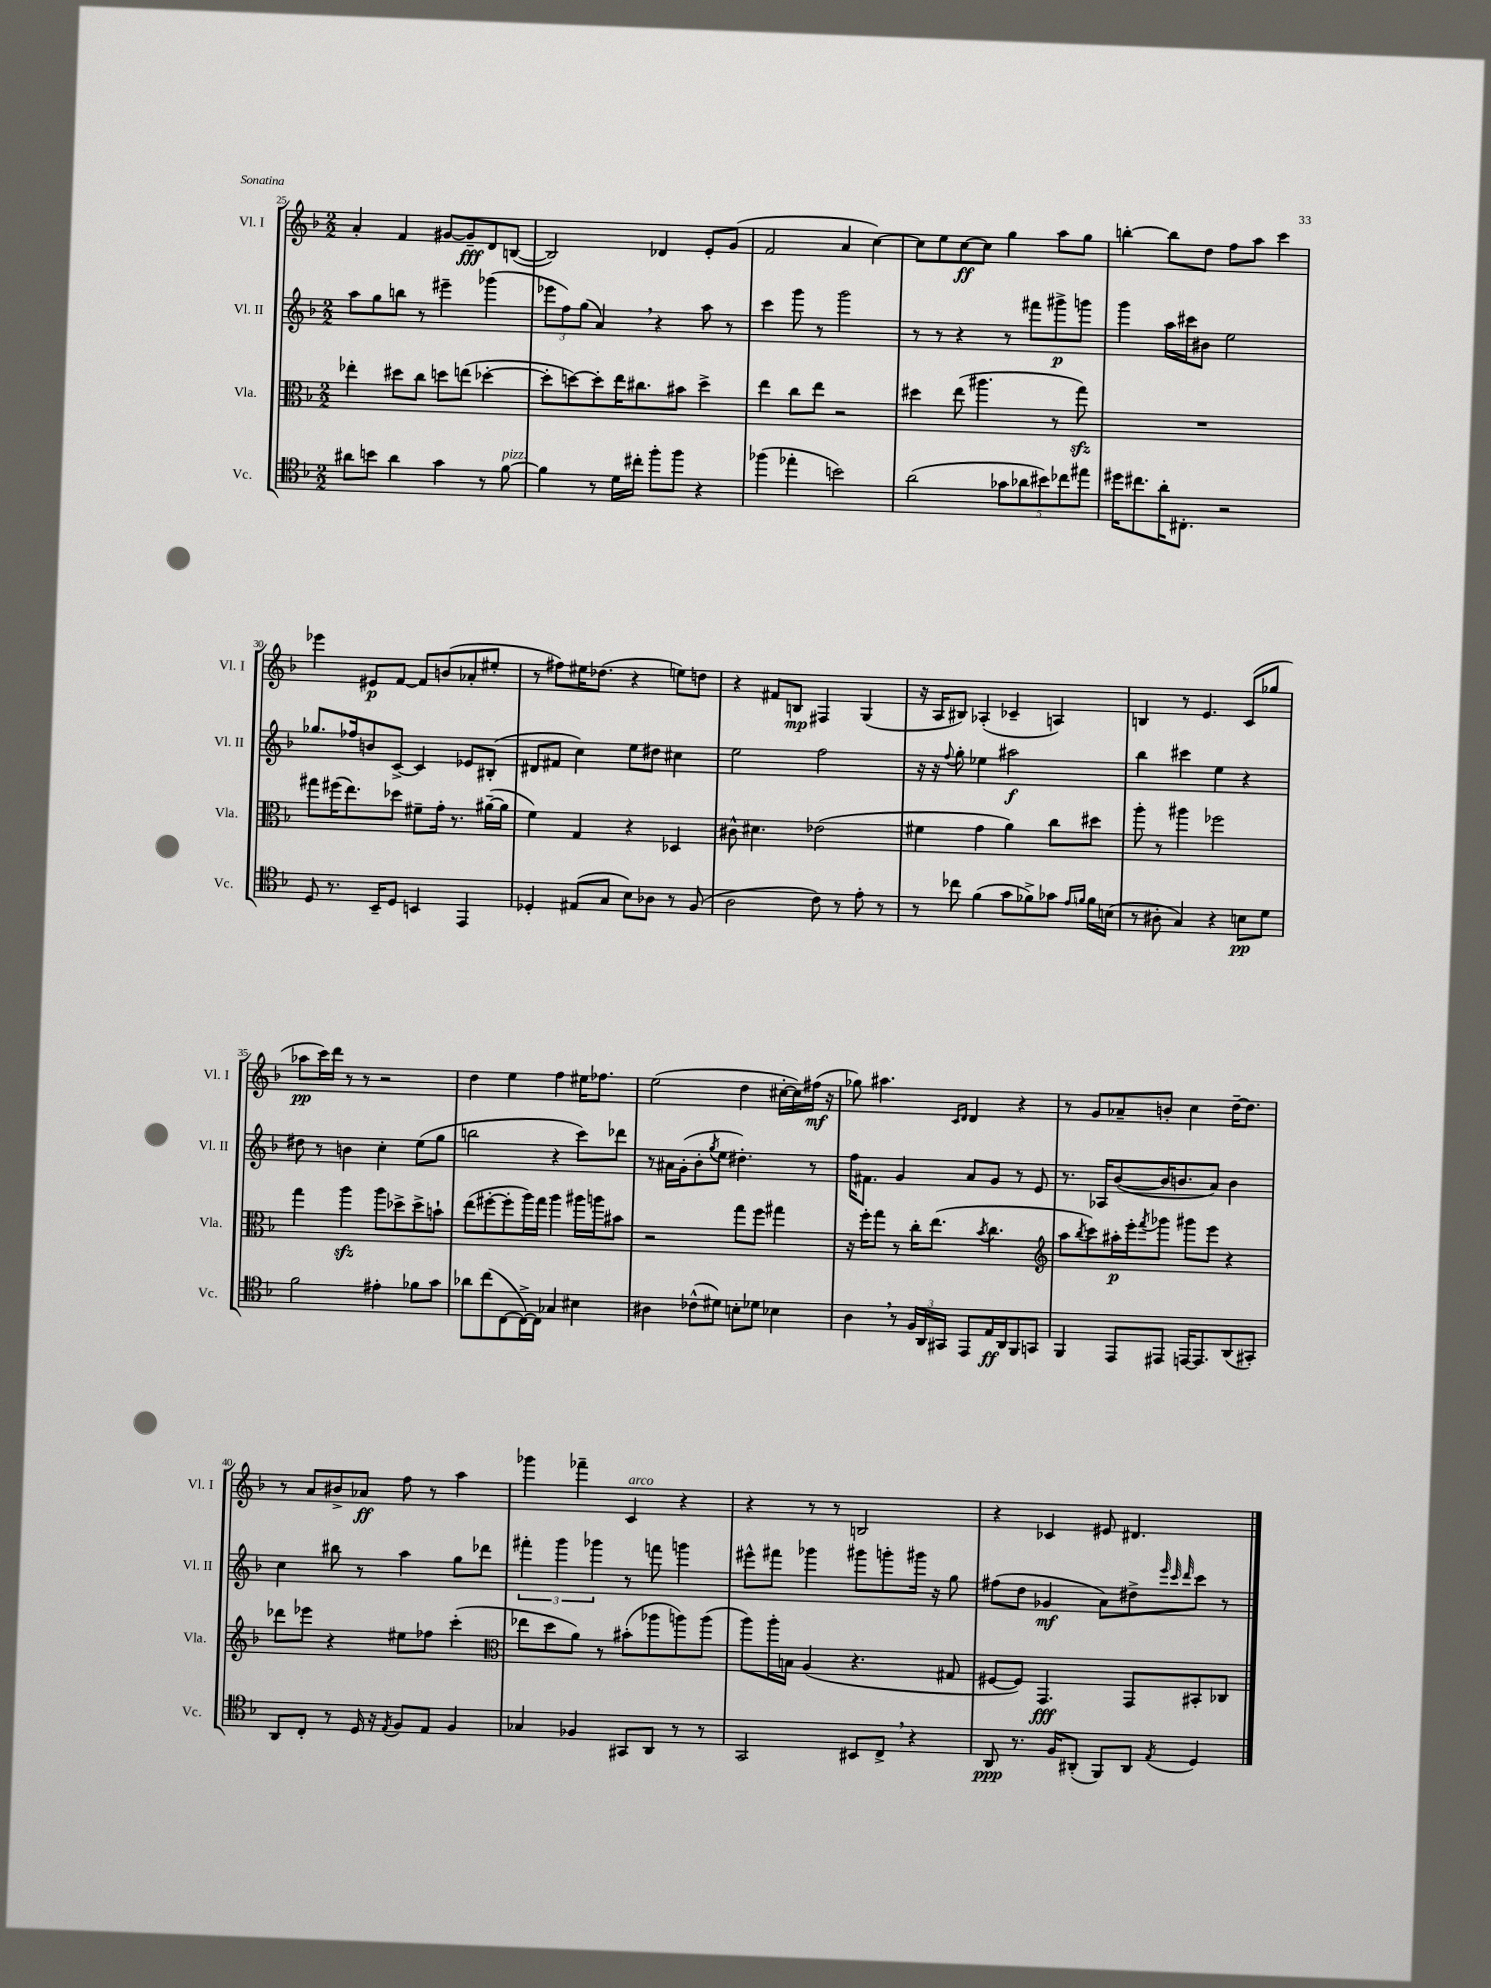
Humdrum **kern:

**kern	**kern	**kern	**kern
*staff4	*staff3	*staff2	*staff1
*clefC4	*clefC3	*clefG2	*clefG2
*k[b-]	*k[b-]	*k[b-]	*k[b-]
*M2/2	*M2/2	*M2/2	*M2/2
8a#	4ee-'	8aa	4a'
8b	.	8gg	.
4a#	8dd#	8bb	4f
.	8cc	8r	.
4g	8dd	4eee#~	[8g#
.	(8ee	.	8g#~]
8r	[4dd-'	(4ggg-	8d
[8f	.	.	([8B
=	=	=	=
4f]	8dd-']	12eee-	2B])
.	.	12ff)	.
.	[8dd)	.	.
.	.	(12gg	.
8r	8dd']	4a)	.
16d	16ee	.	.
16cc#'	8.cc#	.	.
8ff'	.	4r	4d-
8ff	8b#	.	.
4r	4dd^	8aa	8e'
.	.	8r	(8g
=	=	=	=
(4ff-	4ee	4ccc	2f
4ee-'	8cc	8ggg	.
.	8ee	8r	.
2b)	2r	2ggg	4a
.	.	.	[4cc)
=	=	=	=
(2a	4dd#	8r	8cc]
.	.	8r	8ee
.	(8ee	4r	[8cc
.	4.aa#	.	8cc]
10g-	.	8r	4gg
10a-	.	.	.
.	.	8fff#	.
10b#)	.	.	.
.	8r	8ggg#^	8aa
10cc-	.	.	.
.	8gg)	8ggg	8gg
10ee#	.	.	.
=	=	=	=
16dd#	1r	4ggg	[4bb'
8.cc#	.	.	.
16a'	.	16aa	8bb]
8.C#'	.	16ccc#	.
.	.	8b#	8dd
2r	.	2ee	8ff
.	.	.	8aa
.	.	.	4ccc
=	=	=	=
8D	8gg#	8.gg-	4eee-
8.r	(16ff#	.	.
.	8.ee)	16ff-	.
.	.	8b	8e#
16BB-~	.	.	.
8D	8dd-	[8c^	[8f
4BB	8f#~	4c]	8f]
.	16g'	.	(8b
.	8.r	.	.
4EE	.	8e-	8a-'
.	([16a#~	(8B#'	8ee#'
.	16a#]	.	.
=	=	=	=
4D-'	4f)	8d#	8r
.	.	8f#	8ff#)
(8E#	4G	4cc)	16ee#
.	.	.	(8.dd-
8G	.	.	.
8B-)	4r	8ee	4r
8A-	.	8dd#	.
8r	4D-	4cc#	8ee)
(8F	.	.	8dd
=	=	=	=
2A	8c#^^	2ee	4r
.	4.d#	.	.
.	.	.	8f#
.	.	.	8B
8c)	(2e-	2ff	4F#
8r	.	.	.
8e'	.	.	(4G
8r	.	.	.
=	=	=	=
8r	4f#	16r	16r
.	.	16r	16A
.	.	8qqff	.
8cc-	.	8gg'	8B#)
(4f	4g	4ee-	(4A-'
8g	4a)	2aa#	4c-~
8f-^)	.	.	.
8g-	8cc	.	4A)
16qqe	.	.	.
16qqf	.	.	.
16f	8dd#	.	.
(16B	.	.	.
=	=	=	=
8r	8aa'	4bb-	4B
8A#'	8r	.	.
4G)	4aa#	4ccc#	8r
.	.	.	4.e
4r	2ff-	4ee	.
8B	.	4r	(8c
8d	.	.	8gg-
=	=	=	=
2f	4gg	8dd#	8aa-
.	.	8r	16ccc)
.	.	.	16ddd
.	4aa	4b	8r
.	.	.	8r
4e#'	8aa	4cc'	2r
.	8dd-^	.	.
8f-	8dd-^	(8ee	.
8g	8b`	8gg	.
=	=	=	=
8a-	(8ee	2bb	4dd
(8cc	[8ff#'	.	.
[8C	8ff#']	.	4ee
16C^_)	16aa)	.	.
16C]	16gg	.	.
4G-	4aa	4r	4ff
4B#	16aa#	8ccc)	16ee#
.	16aa	.	8.ff-
.	8b#	8ddd-	.
=	=	=	=
4A#	2r	8r	(2ee
.	.	16a#	.
.	.	(16g'	.
(8c-^^	.	8b-'	.
.	.	8qgg	.
8d#)	.	8ee	.
8B'	8gg	4.dd#')	4dd
8d-	8ff	.	.
4B-	4gg#	.	[16cc#'
.	.	.	16cc#])
.	.	8r	(16ff#
.	.	.	16r
=	=	=	=
4A	16r	16ff	8gg-)
.	16ff'	8.f#	.
.	8gg	.	4.aa#
8r	8r	4g	.
24F	16cc'	.	.
24AA	.	.	.
.	(8.ee	.	.
24GG#	.	.	.
.	.	.	16qqc
.	.	.	16qqd
8EE	.	8a	4d
.	8qb-	.	.
16E	4.cc	8g	.
16AA	.	.	.
8FF	.	8r	4r
8GG	.	8e	.
=	=	=	=
*	*clefG2	*	*
4FF	8aa	8.r	8r
.	8qbb-	.	.
.	8ccc)	.	8g
.	.	16A-	.
8EE	16aa#'	([8b-	8a-~
.	16eee'	.	.
.	8qfff	.	.
8EE#	8ggg-	16b-]	8b'
.	.	8.b	.
[16EE	8ggg#	.	4cc
8.EE]	.	.	.
.	8eee	8a)	.
(8AA	4r	4b	[16dd~
.	.	.	8.dd]
8GG#')	.	.	.
=	=	=	=
8AA	8ddd-	4cc	8r
8C'	8eee-	.	8a
8r	4r	8bb#	8b#^
16D	.	8r	8a-
16r	.	.	.
8qE	.	.	.
8F	8ee#	4aa	8ff
8E	8ff-	.	8r
4F	(4ccc'	8gg	4aa
.	.	8ddd-	.
=	=	=	=
*	*clefC3	*	*
4G-	8ee-	6fff#'	4ggg-
.	8dd	.	.
.	.	6ggg	.
4F-	8a)	.	4fff-~
.	.	6ggg-	.
.	8r	.	.
8GG#	(8b#'	8r	4c
8AA	8aa-	8fff	.
8r	8aa)	4ggg	4r
8r	(8aa	.	.
=	=	=	=
2GG	8aa)	8eee#^^	4r
.	16aa'	8fff#	.
.	16B	.	.
.	(4A	4ggg-	8r
.	.	.	8r
8BB#	4.r	8ggg#	2B
8C^	.	8ggg'	.
4r	.	16ggg#	.
.	.	16r	.
.	8G#	8gg	.
=	=	=	=
8AA	[8F#	(8ff#	4r
8.r	8F#])	8dd	.
.	4.GG	4g-	4c-
16F	.	.	.
(8AA#'	.	.	.
8FF)	.	8a)	8e#
8AA#	8GG	8dd#^	4.d#
.	.	32qqeee	.
.	.	32qqccc	.
8qE	.	32qqddd	.
4D	8BB#'	8ccc	.
.	8C-	8r	.
==	==	==	==
*-	*-	*-	*-
